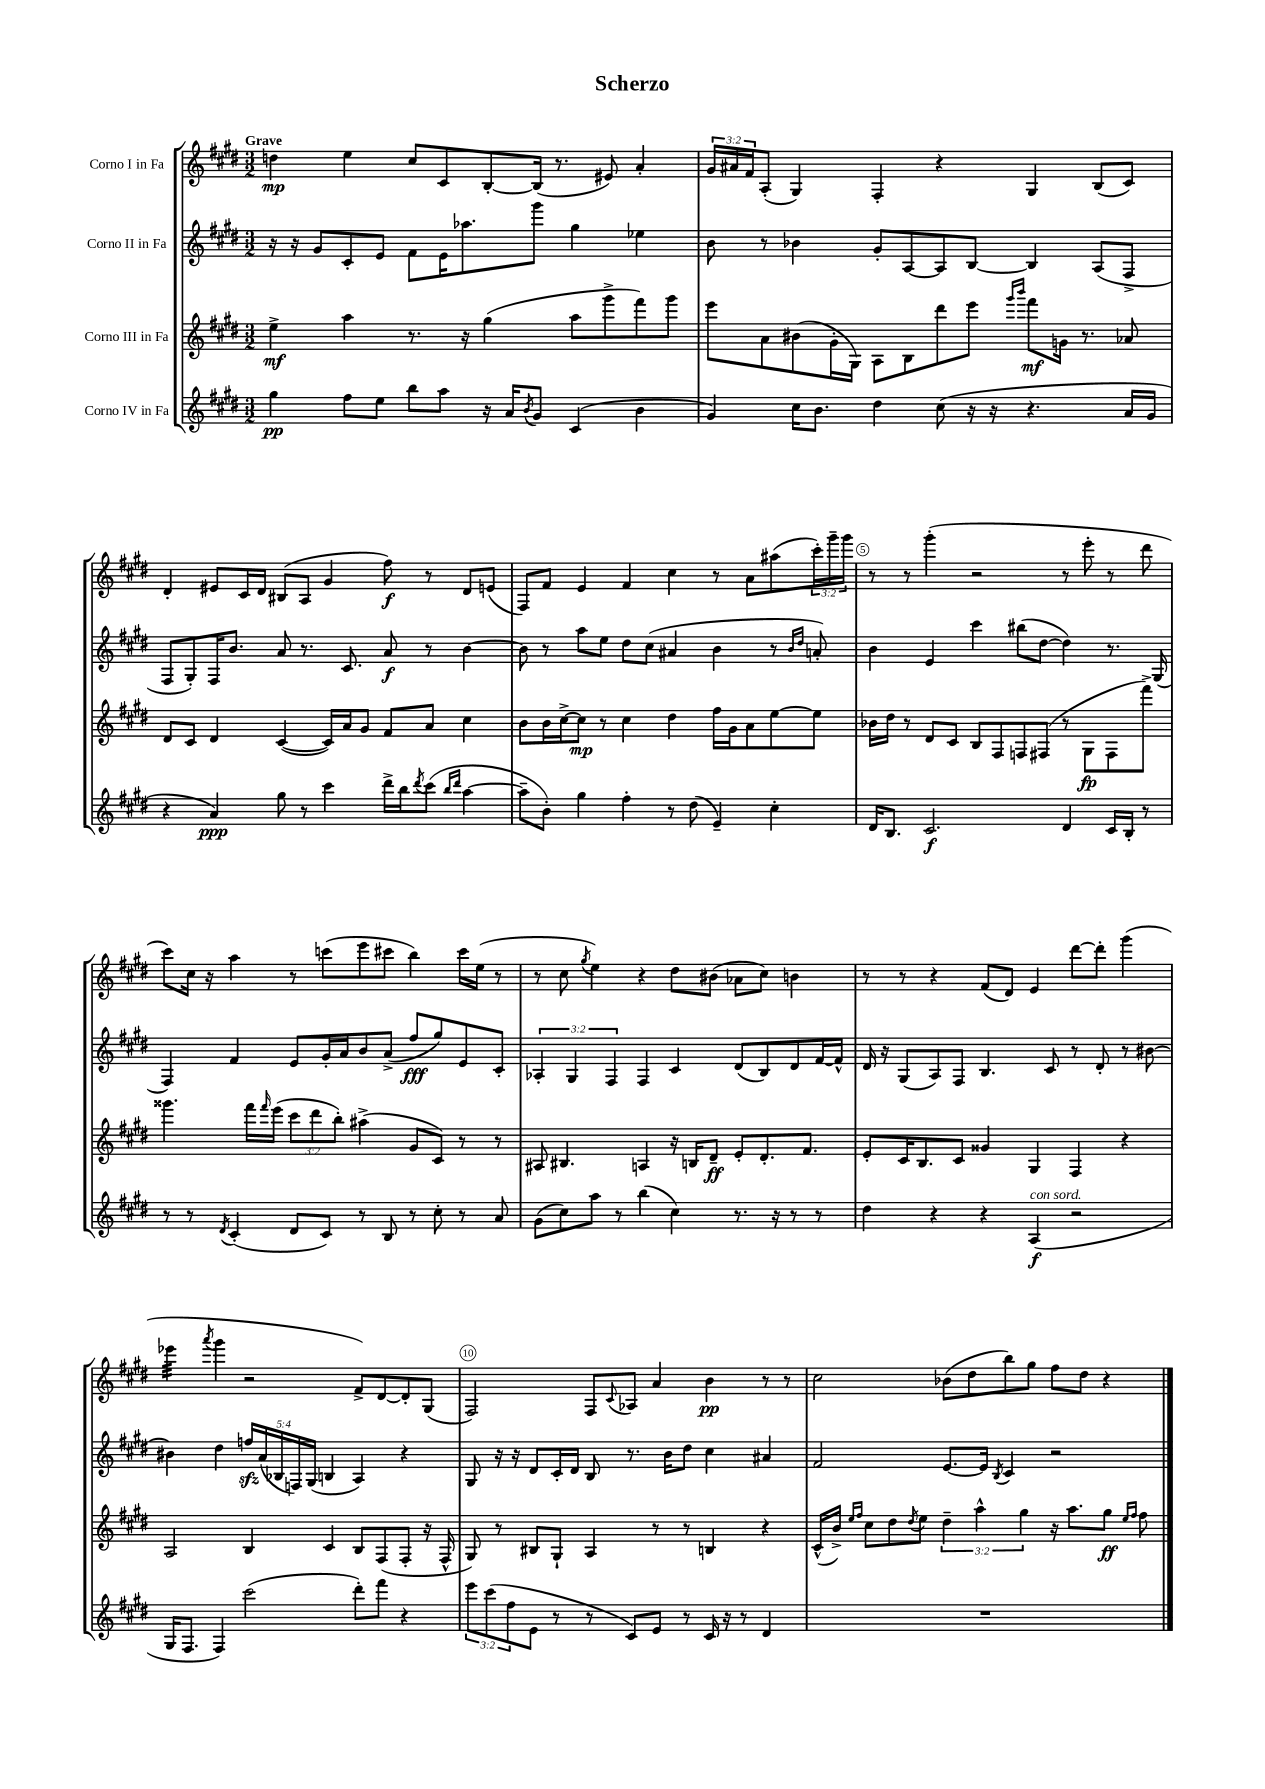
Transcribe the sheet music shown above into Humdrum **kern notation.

**kern	**kern	**kern	**kern
*staff4	*staff3	*staff2	*staff1
*clefG2	*clefG2	*clefG2	*clefG2
*k[f#c#g#d#]	*k[f#c#g#d#]	*k[f#c#g#d#]	*k[f#c#g#d#]
*M3/2	*M3/2	*M3/2	*M3/2
4gg#\	4ee^\	16r	4dd\
.	.	16r	.
.	.	8g#/L	.
8ff#\L	4aa\	8c#'/	4ee\
8ee\J	.	8e/J	.
8bb\L	8.r	8f#\L	8cc#/L
8aa\J	.	16e\K	8c#/
.	16r	8.aa-\	.
16r	(4gg#\	.	[8B'/
16a/LK	.	.	.
8qb/	.	.	.
8g#/J	.	8ggg#\J	(16B/]Jk
.	.	.	8.r
(4c#/	8aa\L	4gg#\	.
.	8ggg#^\	.	8e#/)
4b\	8fff#\)	4ee-\	4a'/
.	8ggg#\J	.	.
=	=	=	=
4g#/)	8eee\L	8b\	24g#/LL
.	.	.	24a#/
.	.	.	24f#/J
.	8a\	8r	(8A'/J
16cc#\LK	(8b#\	4b-\	4G#/)
8.b\J	.	.	.
.	16g#'\L	.	.
.	16G#\JJ)	.	.
4dd#\	8A\L	8g#'/L	4F#'/
.	8B\	[8A/	.
(8cc#\	8ddd#\	8A/]	4r
16r	8eee\J	[8B/J	.
16r	.	.	.
.	16qqggg#/LL	.	.
.	16qqbbb/JJ	.	.
4.r	8fff#\L	4B/]	4G#/
.	16g\Jk	.	.
.	8.r	.	.
.	.	(8A/L	(8B/L
16a/LL	8a-/	8F#^/J	8c#/J)
16g#/JJ	.	.	.
=	=	=	=
4r	8d#/L	8F#/L	4d#'/
.	8c#/J	8G#'/)	.
4a/)	4d#/	16F#/K	8e#/L
.	.	8.b/J	.
.	.	.	16c#/L
.	.	.	16d#/JJ
8gg#\	([4c#/	8a/	(8B#/L
8r	.	8.r	8A/J
4ccc#\	16c#/]LL)	.	4g#/
.	16a/J	8.c#/	.
.	8g#/J	.	.
16ddd#^\LL	8f#/L	8a/	8ff#\)
16bb\J	.	.	.
8qddd#/	.	.	.
(8ccc#\J	8a/J	8r	8r
16qqbb/LL	.	.	.
16qqddd#/JJ	.	.	.
[4aa\	4cc#\	[4b\	8d#/L
.	.	.	(8e/J
=	=	=	=
8aa~\]L	8b\L	8b\]	8F#/L)
8b'\J)	16b\L	8r	8f#/J
.	[16cc#^\J	.	.
4gg#\	8cc#\]J	8aa\L	4e/
.	8r	8ee\J	.
4ff#'\	4cc#\	8dd#\L	4f#/
.	.	(8cc#\J	.
8r	4dd#\	4a#/	4cc#\
(8dd#\	.	.	.
4e~/)	16ff#\LL	4b\	8r
.	16g#\J	.	.
.	8a\	.	8a\L
4cc#'\	[8ee\	8r	(8aa#\
.	.	16qqb/LL	.
.	.	16qqdd#/JJ	.
.	8ee\]J	8a'/)	24ccc#'\L)
.	.	.	24ggg#~\
.	.	.	24ggg#\JJ
=	=	=	=
16d#/LK	16b-\LL	4b\	8r
8.B/J	16dd#\JJ	.	.
.	8r	.	8r
2.c#/	8d#/L	4e/	(4ggg#'\
.	8c#/J	.	.
.	8B/L	4ccc#\	2r
.	8F#/	.	.
.	8F/	(8bb#\L	.
.	(8F#/J	[8dd#\J	.
4d#/	8r	4dd#\])	8r
.	8G#\L	.	8eee'\
16c#/LL	8F#\	8.r	8r
16B'/JJ	.	.	.
8r	8fff#^\J)	.	8ddd#\
.	.	(16G#/	.
=	=	=	=
8r	4.ggg##\	4F#/)	8ccc#\L)
8r	.	.	16cc#\Jk
.	.	.	16r
8qd#/	.	.	.
(4c#'/	.	4f#/	4aa\
.	16fff#\LL	.	.
.	16qqfff#/	.	.
.	(16eee\JJ	.	.
8d#/L	12ccc#\L	8e/L	8r
.	12ddd#\	.	.
8c#/J)	.	16g#'/L	(8ccc\L
.	12bb'\J)	.	.
.	.	16a/J	.
8r	(4aa#^\	8b/	8eee\
8B/	.	(8a^/J	8ccc#\J
8r	8g#/L	8ff#/L	4bb\)
8cc#'\	8c#/J)	8gg#/)	.
8r	8r	8e/	16ccc#\LL
.	.	.	(16ee\JJ
8a/	8r	8c#'/J	8r
=	=	=	=
(8g#\L	8A#/	6A-'/	8r
8cc#\)	4.B#/	.	8cc#\
.	.	6G#/	.
.	.	.	8qgg#/
8aa\J	.	.	4ee\)
.	.	6F#/	.
8r	.	.	.
(4bb\	4A/	4F#/	4r
4cc#\)	16r	4c#/	8dd#\L
.	16B/LK	.	.
.	8d#~/J	.	(8b#\J
8.r	8e'/L	(8d#/L	8a-\L
.	8.d#'/	8B/)	8cc#\J)
16r	.	.	.
8r	.	8d#/	4b\
.	8.f#/J	.	.
8r	.	[16f#/L	.
.	.	16f#^^/]JJ	.
=	=	=	=
4dd#\	8e'/L	16d#/	8r
.	.	16r	.
.	16c#/K	(8G#/L	8r
.	8.B/	.	.
4r	.	8A/)	4r
.	8c#/J	8F#/J	.
4r	4g##/	4.B/	(8f#/L
.	.	.	8d#/J)
(4A/	4G#/	.	4e/
.	.	8c#/	.
2r	4F#/	8r	[8ddd#\L
.	.	8d#'/	8ddd#'\]J
.	4r	8r	(4ggg#\
.	.	[8b#\	.
=	=	=	=
16G#/LK	2A/	4b#\]	4eee-\
8.F#/J	.	.	.
.	.	.	8qaaa/
4F#/)	.	4dd#\	4ggg#\
(2ccc#\	4B/	20ff/LL	2r
.	.	(20a/	.
.	.	20B-/	.
.	.	20F/)	.
.	.	(20G#/JJ	.
.	4c#/	4B/	.
8ddd#'\L)	8B/L	4A/)	8f#^/L)
8fff#\J	(8F#/	.	[8d#/
4r	8F#'/J	4r	8d#'/]
.	16r	.	(8G#/J
.	16F#^^/	.	.
=	=	=	=
12eee\L	8G#/)	8G#/	2F#/)
(12ccc#\	.	.	.
.	8r	16r	.
12ff#\	.	.	.
.	.	16r	.
8e\J	8B#/L	8d#/L	.
8r	8G#`/J	16c#'/L	.
.	.	16d#/JJ	.
8r	4A/	8B/	8F#/L
.	.	.	8qqc#/
8c#/L)	.	8.r	8A-/J
8e/J	8r	.	4a/
.	.	16b\LK	.
8r	8r	8dd#\J	.
16c#/	4B/	4cc#\	4b\
16r	.	.	.
8r	.	.	.
4d#/	4r	4a#/	8r
.	.	.	8r
=	=	=	=
1.r	(16c#^^/LL	2f#/	2cc#\
.	16b^/JJ)	.	.
.	16qqee/LL	.	.
.	16qqff#/JJ	.	.
.	8cc#\L	.	.
.	8dd#\	.	.
.	8qdd#/	.	.
.	8ee\J	.	.
.	6dd#~\	[8.e/L	(8b-\L
.	.	.	8dd#\
.	6aa^^\	.	.
.	.	16e/]Jk	.
.	.	8qB/	.
.	.	4c#/	8bb\)
.	6gg#\	.	.
.	.	.	8gg#\J
.	16r	2r	8ff#\L
.	8.aa\L	.	.
.	.	.	8dd#\J
.	8gg#\J	.	4r
.	16qqee/LL	.	.
.	16qqff#/JJ	.	.
.	8ff#\	.	.
==	==	==	==
*-	*-	*-	*-
